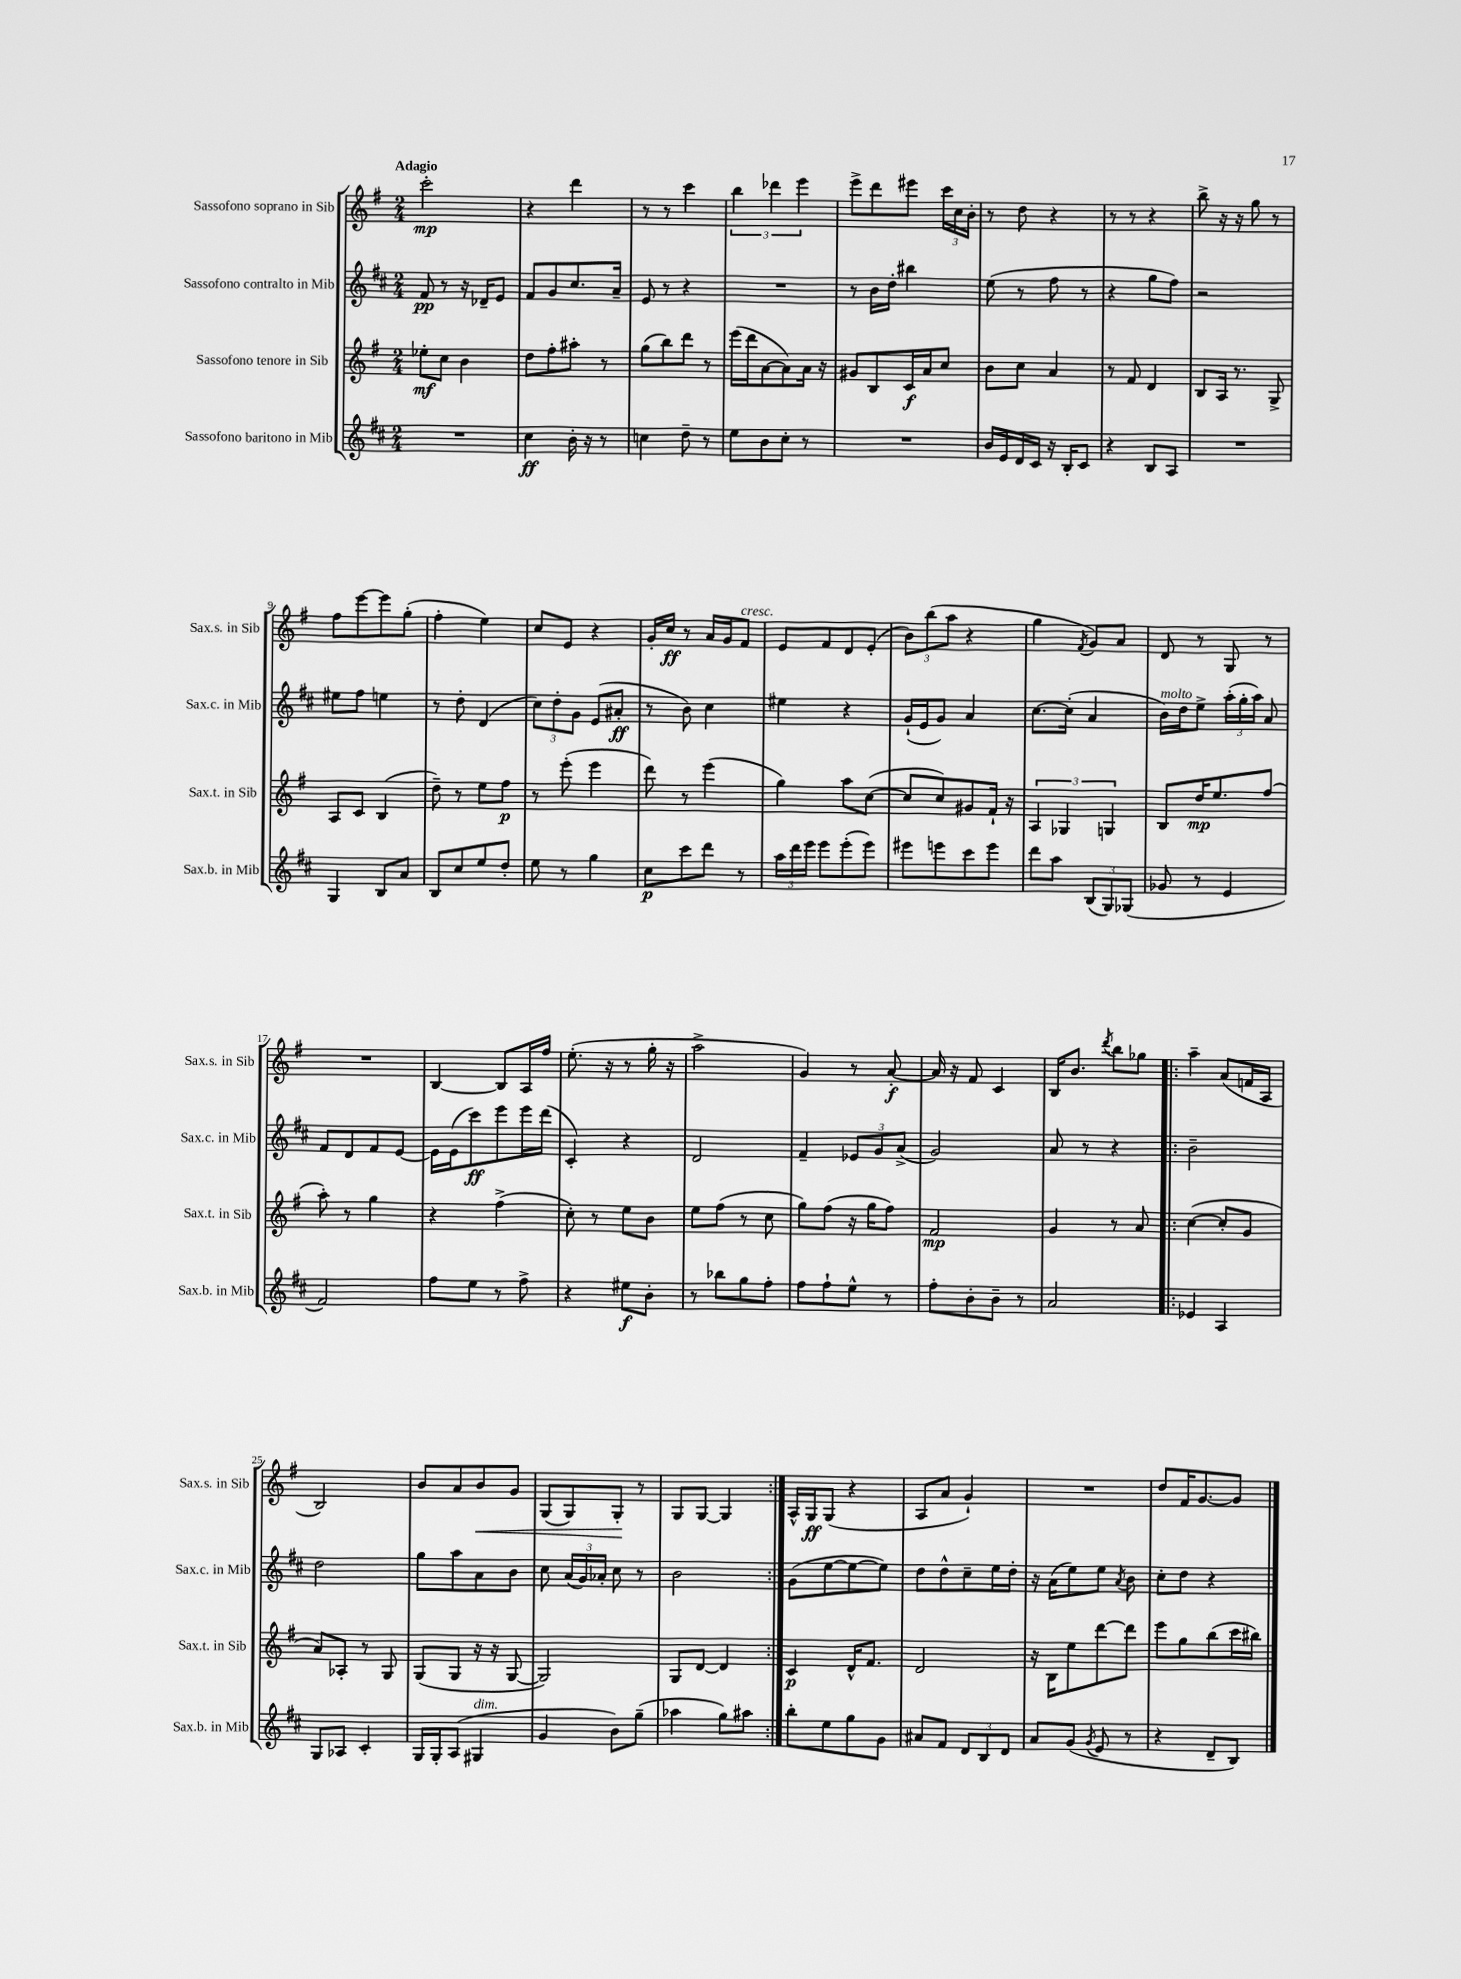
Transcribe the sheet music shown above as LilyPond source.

<<
\new StaffGroup <<
\new Staff = "s0" \with { instrumentName = "Sassofono soprano in Sib" shortInstrumentName = "Sax.s. in Sib" } {
    \clef treble \key g \major \numericTimeSignature \time 2/4 \tempo "Adagio"
    \autoBeamOff c'''2-.\mp |
    r4 d'''4 |
    r8 r8 c'''4 |
    \tuplet 3/2 { b''4 des'''4 e'''4 } |
    e'''8[-> d'''8 eis'''8] \tuplet 3/2 { c'''16[ c''16 b'16]-. } |
    r8 d''8 r4 |
    r8 r8 r4 |
    b''8-> r16 r16 g''8 r8 |
    fis''8[ e'''8~ e'''8 g''8]-.( |
    fis''4-. e''4) |
    c''8[ e'8] r4 |
    g'16[-. c''16]\ff r8 a'16[ g'16 fis'8]^\markup { \italic "cresc." } |
    e'8[ fis'8 d'8 e'8]-.( |
    \tuplet 3/2 { b'8[) b''8( a''8] } r4 |
    g''4 \acciaccatura { fis'8 } g'8[) a'8] |
    d'8 r8 g8 r8 |
    R2 |
    b4~ b8[ a16 fis''16] |
    e''8.-.( r16 r8 g''16-. r16 |
    a''2-> |
    g'4) r8 a'8~-.\f |
    a'16 r16 fis'8 c'4 |
    b16[ b'8.] \acciaccatura { d'''8 } b''8[ ges''8] |
    \repeat volta 2 { a''4-- a'8[( f'16 a16] |
    b2) |
    b'8[ a'8 b'8\< g'8] |
    g8[( g8) g8]-.\! r8 |
    g8[ g8]~ g4 | }
    a16[-^ g16\ff g8]( r4 |
    a8[ a'8] g'4-!) |
    R2 |
    d''8[ fis'16 g'8.~ g'8] \bar "|." |
}
\new Staff = "s1" \with { instrumentName = "Sassofono contralto in Mib" shortInstrumentName = "Sax.c. in Mib" } {
    \clef treble \key d \major \numericTimeSignature \time 2/4
    \autoBeamOff fis'8\pp r8 r16 des'16[-- e'8] |
    fis'8[ g'8 cis''8. a'16]-- |
    e'8 r8 r4 |
    R2 |
    r8 b'16[ d''16]-. bis''4 |
    e''8( r8 fis''8 r8 |
    r4 g''8[ fis''8]) |
    r2 |
    eis''8[ fis''8] e''4 |
    r8 d''8-. d'4( |
    \tuplet 3/2 { cis''8[) d''8-. g'8] } e'8[( ais'8]-.\ff |
    r8 b'8) cis''4 |
    eis''4 r4 |
    g'16[-!( e'16 g'8]) a'4 |
    cis''8.[~ cis''16]-.( a'4 |
    b'16[^\markup { \italic "molto" }) d''16 e''8]-> \tuplet 3/2 { a''16[-.( g''16-. a''16]) } a'8 |
    fis'8[ d'8 fis'8 e'8]~ |
    e'16[ e'16( cis'''8\ff) e'''8 e'''16 d'''16]( |
    cis'4-.) r4 |
    d'2 |
    fis'4-- \tuplet 3/2 { ees'8[ g'8 a'8]->( } |
    g'2) |
    a'8 r8 r4 |
    \repeat volta 2 { b'2-- |
    d''2 |
    g''8[ a''8 a'8 b'8] |
    cis''8 \tuplet 3/2 { a'16[( g'16) aes'16]-. } cis''8 r8 |
    b'2 | }
    g'8[( e''8~ e''8~ e''8]) |
    d''8[ d''8-^ cis''8-- e''16 d''16]-. |
    r16 a'16[( e''8) e''8] \acciaccatura { a'8 } b'8 |
    cis''8[-. d''8] r4 \bar "|." |
}
\new Staff = "s2" \with { instrumentName = "Sassofono tenore in Sib" shortInstrumentName = "Sax.t. in Sib" } {
    \clef treble \key g \major \numericTimeSignature \time 2/4
    \autoBeamOff ees''8[-.\mf c''8] b'4 |
    d''8[ fis''8-. ais''8]-. r8 |
    g''8[( b''8) d'''8] r8 |
    e'''16[( d'''16 a'8~ a'8) a'16] r16 |
    gis'8[ b8 c'16\f a'16 c''8] |
    b'8[ c''8] a'4 |
    r8 fis'8 d'4 |
    b8[ a16] r8. g8-> |
    a8[ c'8] b4( |
    d''8--) r8 e''8[ fis''8]\p |
    r8 e'''8-.( e'''4 |
    d'''8) r8 e'''4( |
    g''4) a''8[ c''8]~( |
    c''8[ c''8) gis'8 fis'16]-! r16 |
    \tuplet 3/2 { a4 ges4 g4 } |
    b8[ d''16\mp e''8. fis''8]( |
    a''8-.) r8 g''4 |
    r4 fis''4->( |
    c''8-.) r8 e''8[ b'8] |
    e''8[ fis''8]( r8 c''8 |
    g''8[) fis''8]( r16 g''16[ fis''8]) |
    fis'2\mp |
    g'4 r8 a'8 |
    \repeat volta 2 { c''4~( c''8[-. g'8] |
    a'8[) aes8]-. r8 g8 |
    g8[( g8] r16 r16 g8~ |
    g2) |
    g8[ d'8]~ d'4 | }
    c'4\p d'16[-^ fis'8.] |
    d'2 |
    r16 b16[ e''8 d'''8~ d'''8] |
    e'''8[ g''8 b''8( c'''16 bis''16]) \bar "|." |
}
\new Staff = "s3" \with { instrumentName = "Sassofono baritono in Mib" shortInstrumentName = "Sax.b. in Mib" } {
    \clef treble \key d \major \numericTimeSignature \time 2/4
    \autoBeamOff R2 |
    cis''4\ff b'16-. r16 r8 |
    c''4 d''8-- r8 |
    e''8[ b'8 cis''8]-. r8 |
    R2 |
    b'16[ e'16 d'16 cis'16] r16 b16[-. cis'8] |
    r4 b8[ a8] |
    R2 |
    g4 b8[ a'8] |
    b8[ cis''8 e''8 d''8]-. |
    e''8 r8 g''4 |
    cis''8[\p cis'''8 d'''8] r8 |
    \tuplet 3/2 { a''16[ d'''16 e'''16] } e'''8[ e'''8-.( e'''8]) |
    eis'''8[ e'''8 cis'''8 e'''8] |
    d'''8[ a''8] \tuplet 3/2 { b8[( g8) ges8]( } |
    ges'8 r8 e'4 |
    fis'2) |
    fis''8[ e''8] r8 fis''8-> |
    r4 eis''8[\f b'8]-. |
    r8 bes''8[ g''8 fis''8]-. |
    fis''8[ fis''8-! e''8]-^ r8 |
    fis''8[-. b'8-. b'8]-- r8 |
    a'2 |
    \repeat volta 2 { ees'4 a4 |
    g8[ aes8] cis'4-. |
    g16[ g16-. a8]( gis4^\markup { \italic "dim." } |
    g'4 b'8[) g''8]--( |
    aes''4 g''8[) ais''8] | }
    b''8[-. e''8 g''8 g'8] |
    ais'8[ fis'8] \tuplet 3/2 { d'8[ b8 d'8] } |
    a'8[ g'8]( \acciaccatura { g'8 } e'8 r8 |
    r4 d'8[-- b8]) \bar "|." |
}
>>
>>
